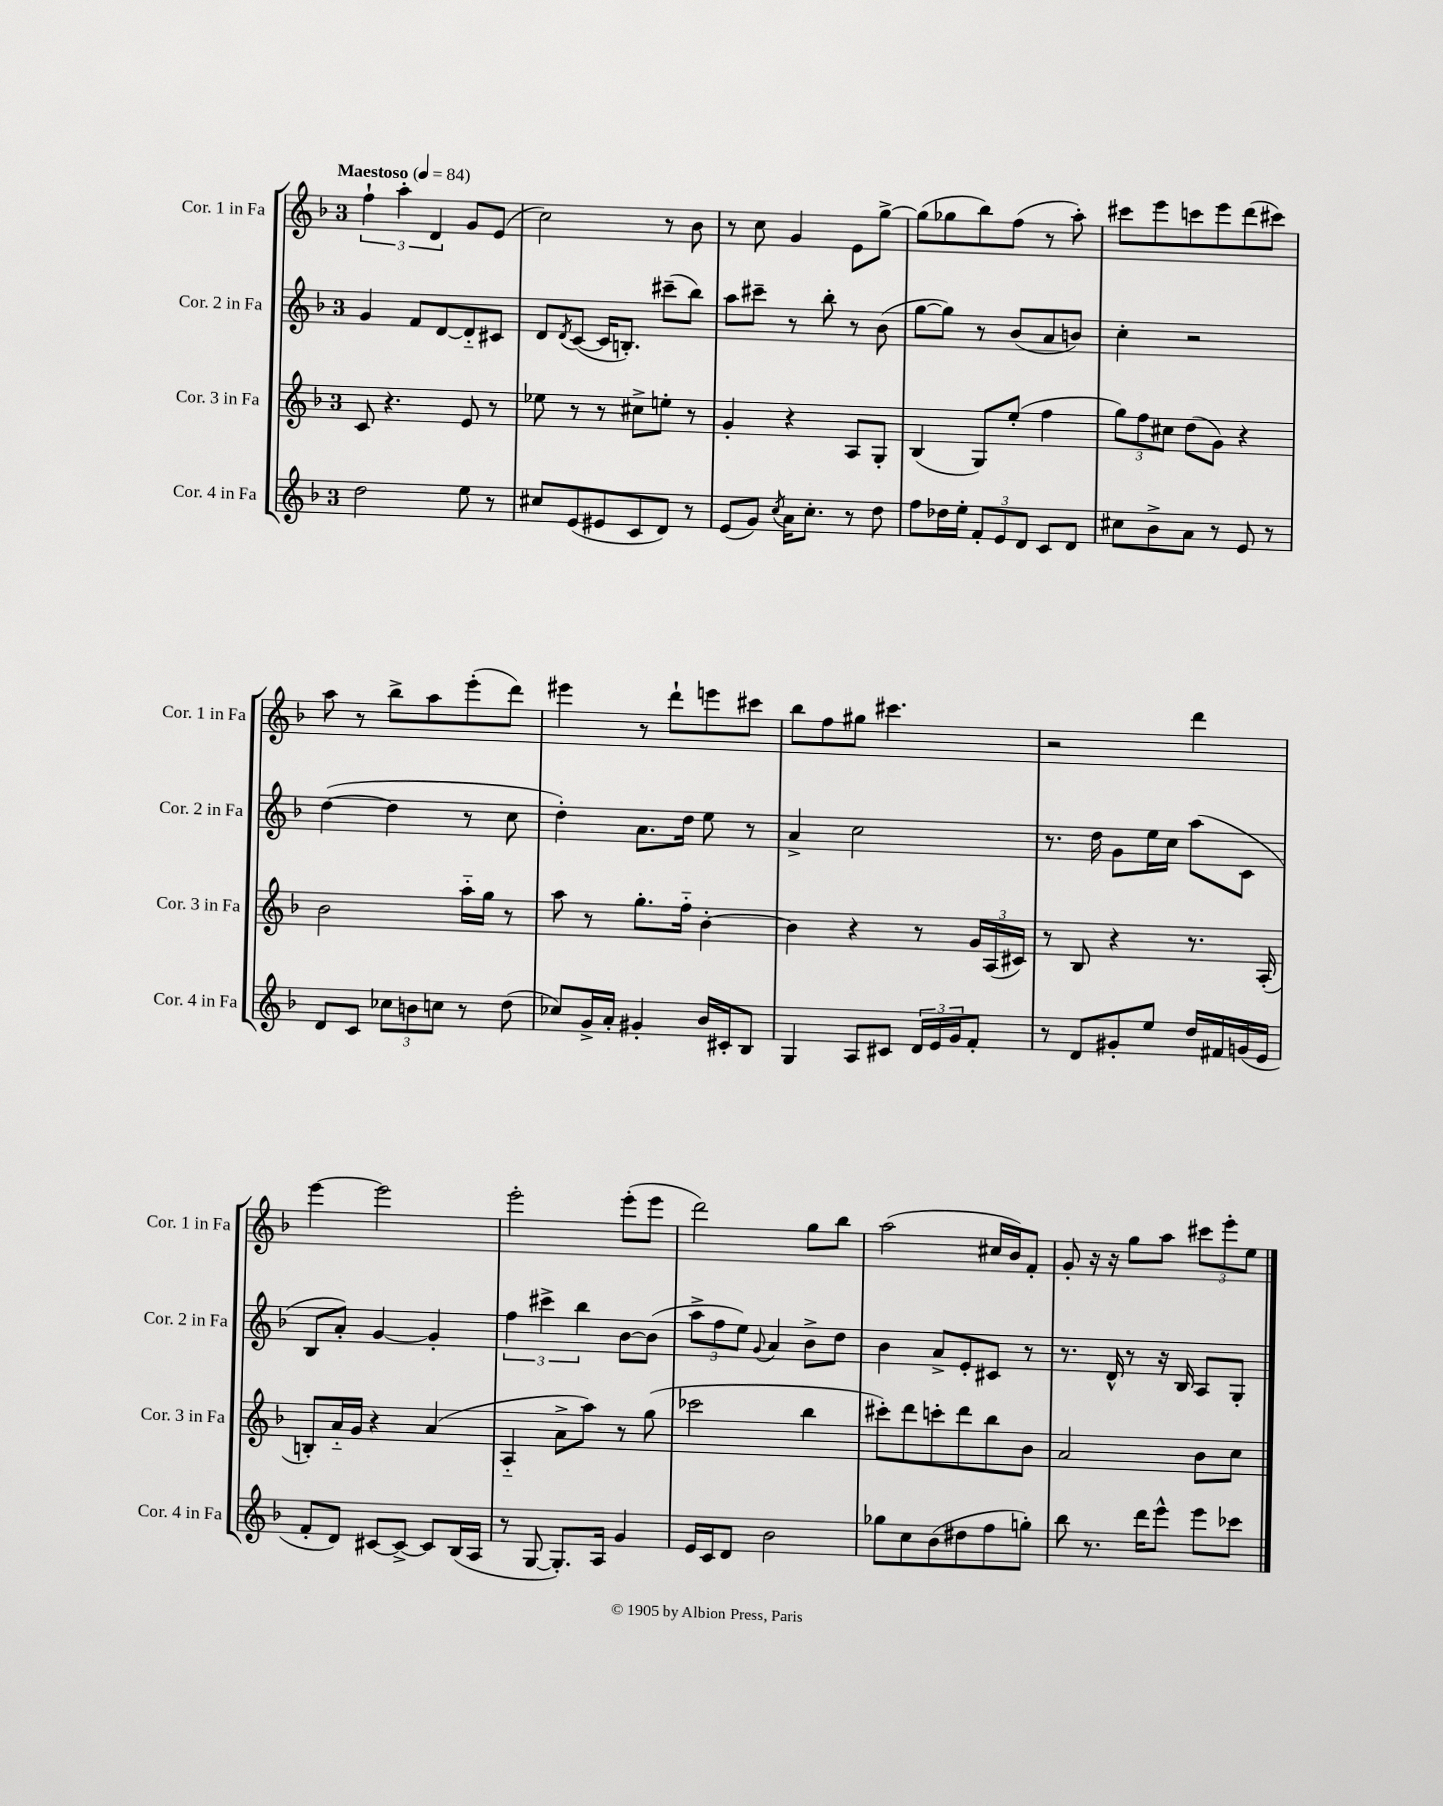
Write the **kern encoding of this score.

**kern	**kern	**kern	**kern
*staff4	*staff3	*staff2	*staff1
*clefG2	*clefG2	*clefG2	*clefG2
*k[b-]	*k[b-]	*k[b-]	*k[b-]
*M3/4	*M3/4	*M3/4	*M3/4
*MM84	*MM84	*MM84	*MM84
2dd	8c	4g	6ff`
.	4.r	.	.
.	.	.	6aa'
.	.	8f	.
.	.	.	6d
.	.	[8d	.
8ee	8e	8d'~]	8g
8r	8r	8c#	(8e
=	=	=	=
8cc#	8ee-	8d	2cc)
.	.	8qd	.
(8e	8r	([8c	.
8e#	8r	16c]	.
.	.	8.B')	.
8c	8cc#^	.	.
8d)	8ee'	(8ccc#~	8r
8r	8r	8bb-)	8b-
=	=	=	=
(8e	4g'	8aa	8r
8g)	.	8ccc#~	8cc
8qcc	.	.	.
16a	4r	8r	4g
8.cc'	.	.	.
.	.	8bb-'	.
8r	8A	8r	8e
8dd	8G'	(8b-	[8gg^
=	=	=	=
8ff	(4B-	[8gg	(8gg]
16dd-	.	8gg])	8gg-
16ee'	.	.	.
12f'	8G)	8r	8bb-)
12e	.	.	.
.	(8ee'	(8b-	(8ff
12d	.	.	.
8c	4ff	8a	8r
8d	.	8b)	8aa')
=	=	=	=
8cc#	12gg)	4cc'	8ccc#
.	12ff	.	.
8b-^	.	.	8eee
.	12cc#	.	.
8a	(8dd	2r	8ccc
8r	8g)	.	8eee
8e	4r	.	(8ddd
8r	.	.	8ccc#)
=	=	=	=
8d	2b-	([4dd	8aa
8c	.	.	8r
12cc-	.	4dd]	8bb-^
12b	.	.	.
.	.	.	8aa
12cc	.	.	.
8r	16aa'~	8r	(8eee'
.	16gg	.	.
(8dd	8r	8cc	8ddd)
=	=	=	=
8cc-)	8aa	4dd')	4eee#
16g^	8r	.	.
16a'	.	.	.
4g#'	8.gg'	8.a	8r
.	.	.	8ddd`
.	16ff'~	16dd	.
16b-	[4b-'	8ee	8eee
16c#'	.	.	.
8B-	.	8r	8ccc#
=	=	=	=
4G	4b-]	4a^	8bb-
.	.	.	8ff
8A	4r	2cc	8gg#
8c#	.	.	4.ccc#
24d	8r	.	.
24e	.	.	.
24g	.	.	.
8f'	24g	.	.
.	(24A	.	.
.	24c#)	.	.
=	=	=	=
8r	8r	8.r	2r
8d	8B-	.	.
.	.	16dd	.
8g#'	4r	8g	.
8ee	.	16ee	.
.	.	16cc	.
16dd	8.r	(8aa	4ddd
16f#	.	.	.
(16g	.	8c	.
16e	(16A'	.	.
=	=	=	=
8f'	8B')	8B-	[4eee
8d)	16a'~	8a')	.
.	16g	.	.
[8c#	4r	[4g	2eee]
8c#^_	.	.	.
8c#]	(4a	4g']	.
(16B-	.	.	.
16A	.	.	.
=	=	=	=
8r	4A'~	6ff	2eee'
[8G	.	.	.
.	.	6ccc#^	.
8.G'])	8a^	.	.
.	.	6bb-	.
.	8aa)	.	.
16A	.	.	.
4g	8r	[8b-	(8eee'
.	(8gg	(8b-]	8eee
=	=	=	=
16e	2ccc-	12aa^	2ddd)
16c	.	.	.
.	.	12ff	.
8d	.	.	.
.	.	12ee)	.
.	.	8qqg	.
2b-	.	4a	.
.	4bb-	8b-^	8gg
.	.	8dd	8bb-
=	=	=	=
8gg-	8ccc#')	4b-	(2aa
8cc	8ddd	.	.
(8b-	8ccc'	8a^	.
8dd#	8ddd	8e'	.
8ff	8bb-	8c#	16cc#
.	.	.	16b-)
8gg')	8b-	8r	8f'
=	=	=	=
8bb-	2a	8.r	8g'
8.r	.	.	16r
.	.	16d^^	16r
.	.	8r	8gg
16ddd	.	.	.
8eee^^	.	16r	8aa
.	.	16B-	.
8eee	8b-	8A	12ccc#
.	.	.	12eee'
8ccc-	8cc	8G'	.
.	.	.	12ee
==	==	==	==
*-	*-	*-	*-
